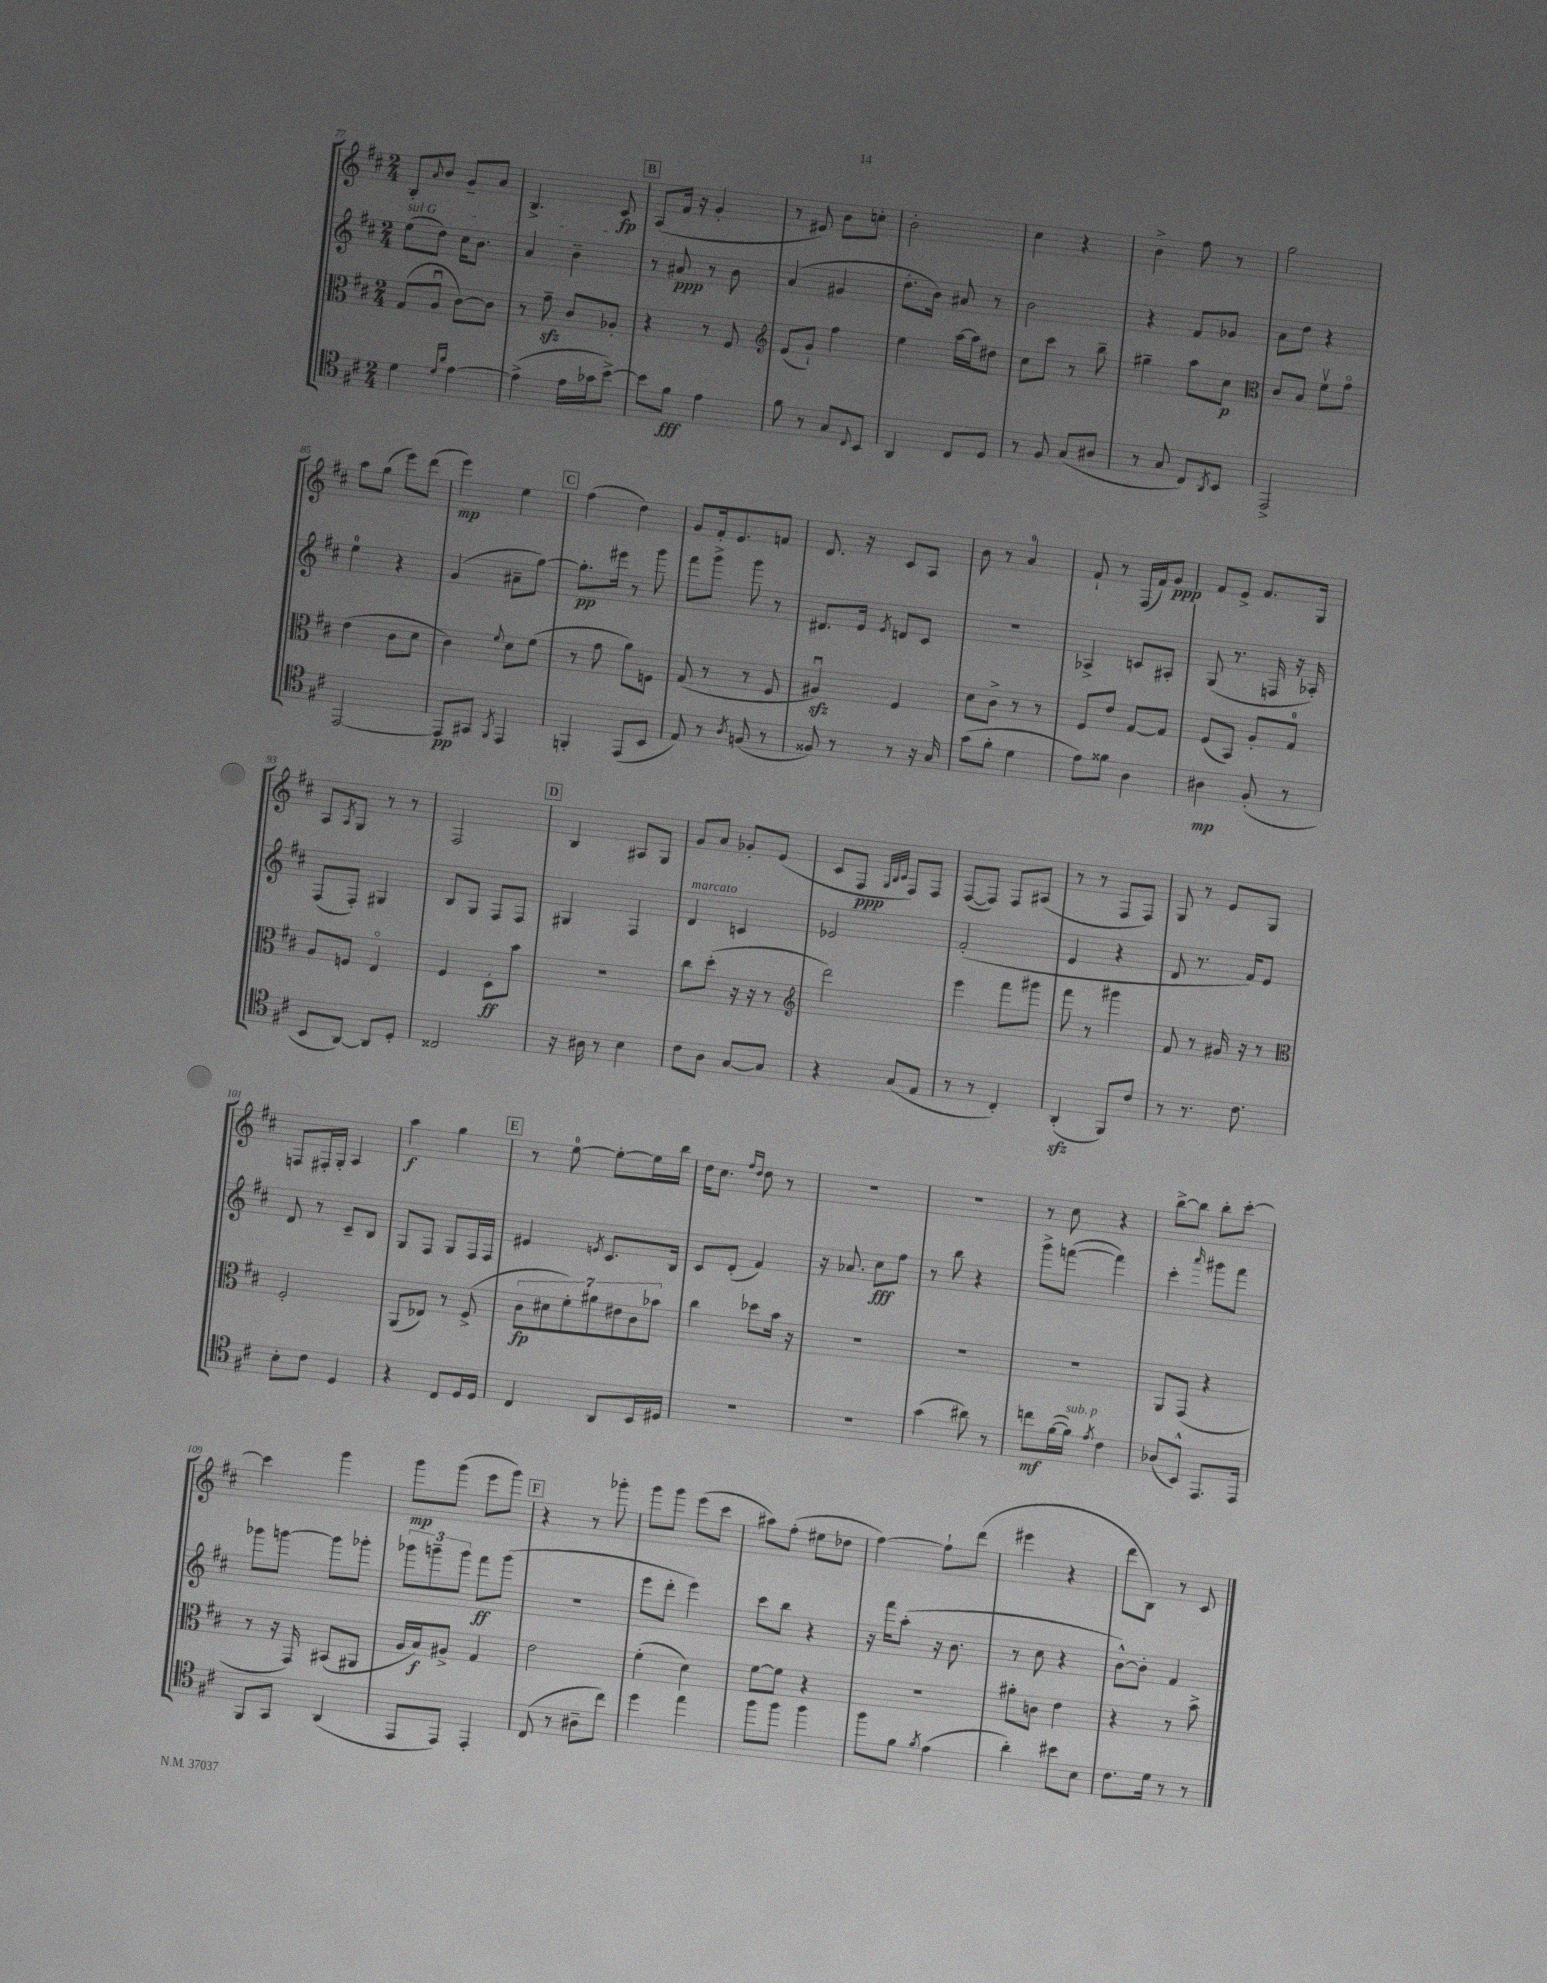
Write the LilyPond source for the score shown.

<<
\new StaffGroup <<
\new Staff = "s0" {
    \clef treble \key d \major \numericTimeSignature \time 2/4
    b8-. \appoggiatura { a'8 } b'8 g'8-- a'8 |
    b4.-> cis'8\fp |
    \mark \markup { \box "B" } a8( fis'16 r16 g'4-. |
    r8 eis'8) b'8 c''8-. |
    b'2-. |
    cis''4 r4 |
    b'4-> fis''8 r8 |
    g''2 |
    a''8 g''8( e'''8) d'''8( |
    e'''4\mp) e''4 |
    \mark \markup { \box "C" } fis''4( d''4) |
    g'8 fis'16-. e'8. f'8 |
    d'8. r16 cis'8 a8 |
    b'8 r8 a'4-0 |
    fis'8-! r8 fis16( fis'16) g'8\ppp |
    fis'8 e'8-> fis'8. g16 |
    a8 \acciaccatura { a8 } g8 r8 r8 |
    fis2 |
    \mark \markup { \box "D" } b4 ais8 g8 |
    g'8 a'8 ges'8-. e'8( |
    cis'8 fis8\ppp \grace { g32 b32 cis'32 } fis8) fis8 |
    fis8~( fis8) fis8 ais8( |
    r8 r8 fis8 fis8) |
    g8 r8 e'8 g8 |
    f8 fis16-. g16-. a4 |
    a''4\f g''4 |
    \mark \markup { \box "E" } r8 e''8-0~ e''8~-. e''16 b''16 |
    d''16 cis''8. \grace { fis''16 d''16 } d''8 r8 |
    r2 |
    r2 |
    r8 cis''8 r4 |
    b''8~-> b''8 b''8-. cis'''8~-. |
    cis'''4 g'''4 |
    g'''8\mp g'''8( e'''8 g'''8) |
    \mark \markup { \box "F" } r4 r8 ges'''8-. |
    g'''8 g'''8 e'''8( cis'''8 |
    ais''8) fis''8-.( eis''8 des''8 |
    fis''4~) fis''8-! d'''8( |
    eis'''4 r4 |
    d'''8 b8) r8 cis'8 \bar "|." |
}
\new Staff = "s1" {
    \clef treble \key d \major \numericTimeSignature \time 2/4
    \once \override TextSpanner.bound-details.left.text = \markup { \italic "sul G" } e''8\startTextSpan( d''8) cis''16 b'8. |
    a'4 b'4--\stopTextSpan |
    \mark \markup { \box "B" } r8 ais'8\ppp r8 b'8 |
    a'4( gis'4 |
    d''8.-. b'16) ais'8 r8 |
    b'2 |
    r4 fis'8 ges'8 |
    a'8 d''8 r4 |
    e''4-0 r4 |
    g'4( ais'8-- g''8~) |
    \mark \markup { \box "C" } g''8.-.\pp eis'''16 r8 g'''8 |
    fis'''8 g'''8-> g'''8 r8 |
    dis'8. e'16 \acciaccatura { e'8 } d'8 cis'8 |
    r2 |
    aes4-> c'8 ais8-. |
    g8( r8. f16 r16 aes16-.) |
    fis8( fis8-.) gis4 |
    b8 g8 fis8 fis8 |
    \mark \markup { \box "D" } gis4 fis4 |
    d'4^\markup { \italic "marcato" } c'4 |
    ees'2 |
    fis'2-.( |
    e'4 r4 |
    d'8 r8. fis'16) e'8 |
    d'8 r8 cis'8-- b8 |
    g8 fis8 g8 fis16 fis16 |
    \mark \markup { \box "E" } eis'4 \acciaccatura { e'8 } cis'8. b16 |
    cis'8 d'8-.( fis'4) |
    r16 aes'8. cis''8\fff fis''8 |
    r8 b''8 r4 |
    g'''8-> f'''8~( f'''4) |
    cis'''4-. \grace { a'''16 } gis'''8 fis'''8 |
    ges'''8 g'''8~ g'''8 ges'''8-. |
    \tuplet 3/2 { ges'''8 g'''8-- g'''8 } fis'''8\ff g'''8( |
    \mark \markup { \box "F" } R2 |
    e'''8 d'''8-. e'''4) |
    cis'''8 b''8 r4 |
    r16 fis'''16 a''8-.( r16 b'8. |
    r8 cis''8 r4 |
    b'8~-^) b'8-. fis'4 \bar "|." |
}
\new Staff = "s2" {
    \clef alto \key d \major \numericTimeSignature \time 2/4
    g8( a8\downbow cis'8~) cis'8 |
    r8 g'8--\sfz cis'8 aes8-. |
    \mark \markup { \box "B" } r4 r8 fis8 |
    \clef treble e'8( g'8-!) fis''4 |
    e''4 a''16~ a''16 dis''8 |
    cis''8 cis'''8 r8 b''8-- |
    gis''4-- a''8 cis''8\p |
    \clef alto cis'8 b8 fis'8\upbow g'8\flageolet |
    e'4( cis'8 d'8 |
    cis'4) \appoggiatura { fis'8 } d'8 fis'8( |
    \mark \markup { \box "C" } r8 g'8 a'8) f8 |
    g8( r8 r8 fis8 |
    ais4\downbow\sfz) fis4 |
    d'8 cis'8-> r8 r8 |
    fis8 e'8 g8~ g8 |
    fis8( b,8) a8-. g8-0 |
    a8 f8 e4\flageolet |
    fis4 d8-.\ff b'8 |
    \mark \markup { \box "D" } R2 |
    cis''8 d''8-.( r16 r16 r8 |
    \clef treble d'''2) |
    e'''4 fis'''8 gis'''8 |
    fis'''8 r8 gis'''4 |
    fis'8 r8 gis'16 r16 r8 |
    \clef alto fis2-. |
    a,8( ees8) r8 fis8->( |
    \mark \markup { \box "E" } \tuplet 7/4 { cis'8\fp dis'8 fis'8-.) ais'8 eis'8 cis'8 bes'8 } |
    cis''4 des''8 b'16 r16 |
    R2 |
    R2 |
    R2 |
    a,8 g,8( r4 |
    r8 r16 g,16) bis,8( ais,8 |
    a16 b16\f) ais8-> g4 |
    \mark \markup { \box "F" } e'2 |
    fis'4-.( d'4) |
    fis'8~ fis'8 r4 |
    r2 |
    ais'8-. c'8 e'4 |
    r4 r8 b'8-> \bar "|." |
}
\new Staff = "s3" {
    \clef tenor \key d \major \numericTimeSignature \time 2/4
    d'4 \grace { d'16 a'16 } e'4~ |
    e'4->( e'16 ges'16 b'8~->) |
    \mark \markup { \box "B" } b'8 fis'8\fff e'4 |
    fis'8 r8 g8 \appoggiatura { cis8 } b,8 |
    a,4 cis8 d8 |
    r8 fis8 g8( ais8 |
    r8 g8 cis8) \acciaccatura { a,8 } b,8 |
    e,2-> |
    e,2~ |
    e,8\pp gis,8 \acciaccatura { fis,8 } e,4 |
    \mark \markup { \box "C" } f,4-. e,8( b,8 |
    e8) r8 \acciaccatura { a8 } f8( r8 |
    fisis8) r8 r8 r16 g16 |
    g'8( fis'8-. d'4 |
    e'8) fisis'8 a4 |
    ais4\mp fis8-.( r8 |
    b,8 a,8~) a,8 d8-. |
    cisis2 |
    \mark \markup { \box "D" } r16 ais16 r8 b4 |
    cis'8 a8 g8~ g8 |
    r4 g8( e8 |
    r8 r8 cis4-.) |
    a,4-.\sfz( fis,8) cis'8 |
    r8 r8. cis'8. |
    b8-. cis'8 d4 |
    r4 cis8 d16 d16 |
    \mark \markup { \box "E" } cis4 a,8 b,16 dis16 |
    R2 |
    R2 |
    g'4( ais'8) r8 |
    c''8\mf fis'16~( fis'16^\markup { \italic "sub. p" }) \acciaccatura { e'8 } cis'4 |
    aes8( b,8-^) e,8. e,16 |
    fis,8 g,8 a,4( |
    e,8 e,8) e,4-. |
    \mark \markup { \box "F" } cis8( r8 ais8-- cis''8) |
    d''4 e''4 |
    fis''8 fis''8 fis''4 |
    fis''8 fis'8 \acciaccatura { fis'8 } e'4( |
    a'4-.) bis'8 b8 |
    cis'8. d'16 r8 r8 \bar "|." |
}
>>
>>
\layout { \context { \Score currentBarNumber = #77 } }
